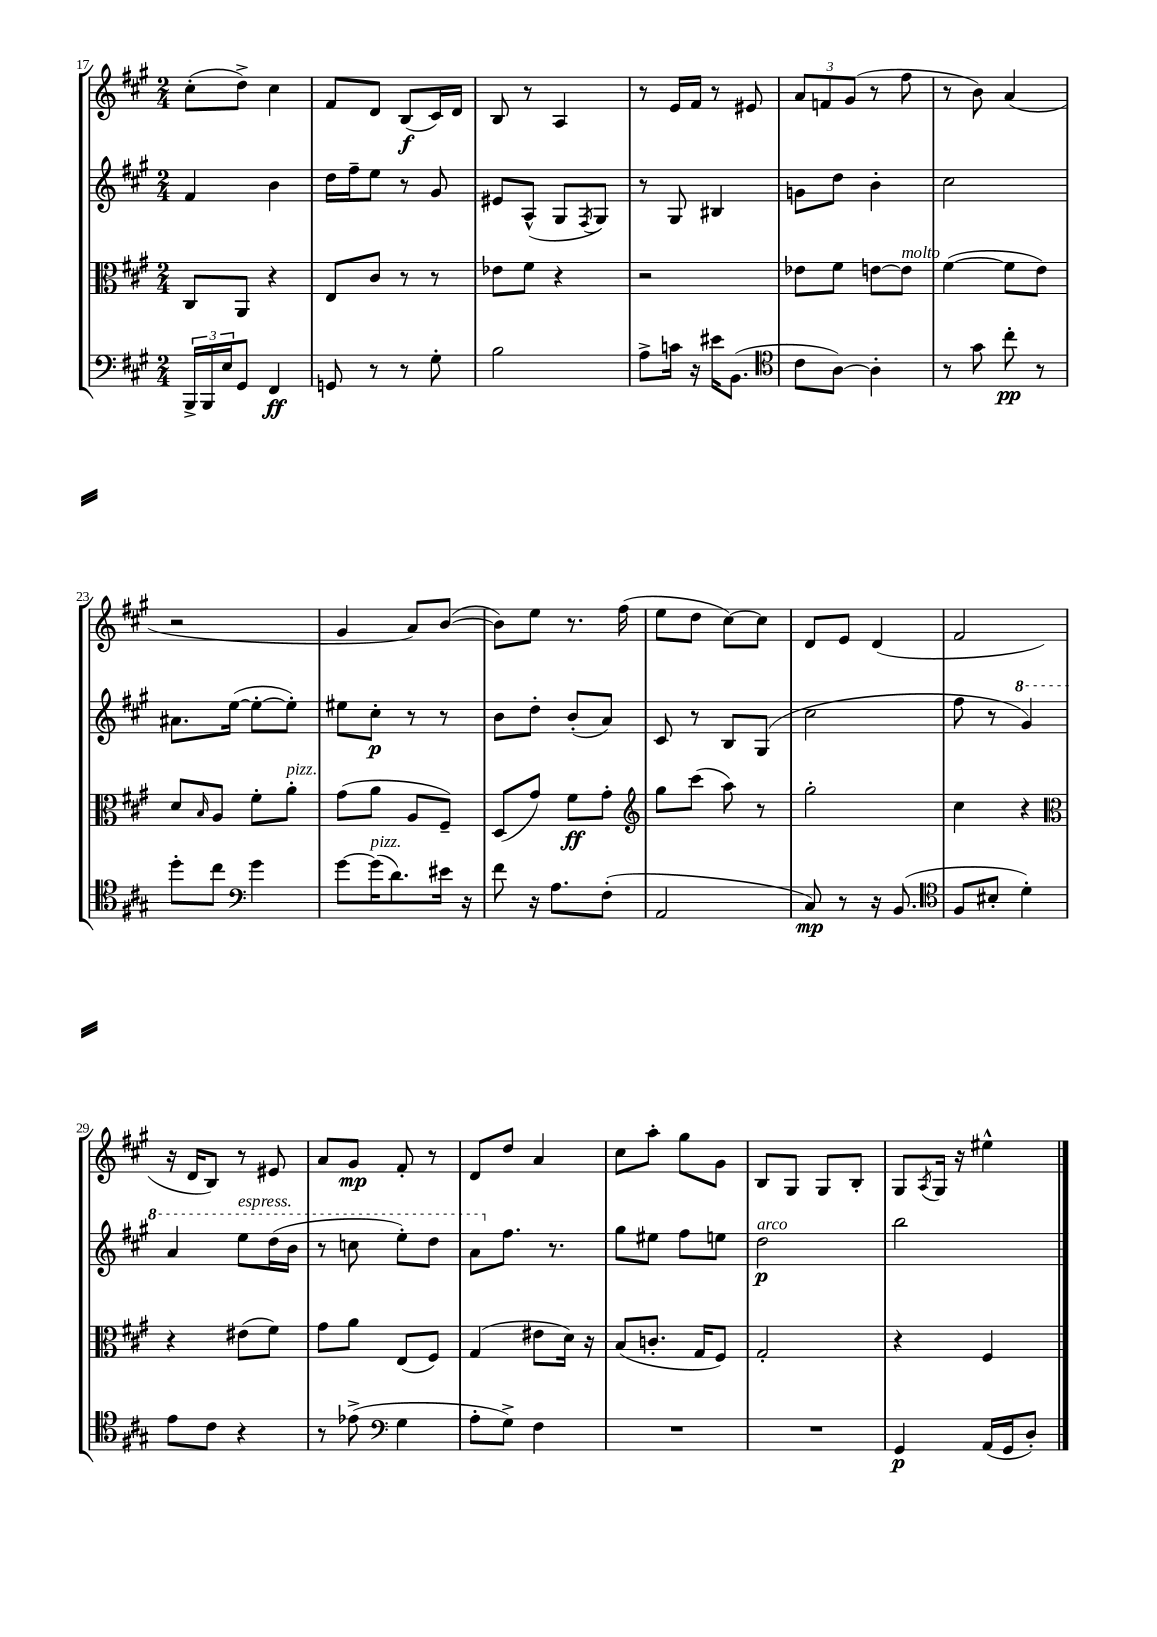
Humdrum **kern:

**kern	**dynam	**kern	**dynam	**kern	**dynam	**kern	**dynam
*part4	*part4	*part3	*part3	*part2	*part2	*part1	*part1
*staff4	*staff4	*staff3	*staff3	*staff2	*staff2	*staff1	*staff1
*clefF4	*	*clefC3	*	*clefG2	*	*clefG2	*
*k[f#c#g#]	*	*k[f#c#g#]	*	*k[f#c#g#]	*	*k[f#c#g#]	*
*M2/4	*	*M2/4	*	*M2/4	*	*M2/4	*
=17	=17	=17	=17	=17	=17	=17	=17
24BBB^/LL	.	8C#/L	.	4f#/	.	(8cc#'\L	.
24BBB/	.	.	.	.	.	.	.
24E/J	.	.	.	.	.	.	.
8GG#/J	.	8AA/J	.	.	.	8dd^\J)	.
4FF#/	ff	4r	.	4b\	.	4cc#\	.
=18	=18	=18	=18	=18	=18	=18	=18
8GGn/	.	8E/L	.	16dd\LL	.	8f#/L	.
.	.	.	.	16ff#~\J	.	.	.
8r	.	8c#/J	.	8ee\J	.	8d/J	.
8r	.	8r	.	8r	.	(8B/L	f
8G#'\	.	8r	.	8g#/	.	16c#/L)	.
.	.	.	.	.	.	16d/JJ	.
=19	=19	=19	=19	=19	=19	=19	=19
2B\	.	8e-X\L	.	8e#X/L	.	8B/	.
.	.	8f#\J	.	(8A^^/J	.	8r	.
.	.	4r	.	8G#/L	.	4A/	.
.	.	.	.	8qF#/	.	.	.
.	.	.	.	8G#/J)	.	.	.
=20	=20	=20	=20	=20	=20	=20	=20
8A^\L	.	2r	.	8r	.	8r	.
16cn\Jk	.	.	.	8G#/	.	16e/LL	.
16r	.	.	.	.	.	16f#/JJ	.
16e#X\KL	.	.	.	4B#X/	.	8r	.
(8.BB\J	.	.	.	.	.	.	.
.	.	.	.	.	.	8e#X/	.
=21	=21	=21	=21	=21	=21	=21	=21
*clefC4	*	*	*	*	*	*	*
8c#\L	.	8e-X\L	.	8gn\L	.	12a/L	.
.	.	.	.	.	.	12fn/	.
[8A\J)	.	8f#\J	.	8dd\J	.	.	.
.	.	.	.	.	.	(12g#/J	.
4A'\]	.	[8en\L	.	4b'\	.	8r	.
!	!	!LO:TX:a:i:t=molto	!	!	!	!	!
.	.	8e\J]	.	.	.	8ff#\	.
=22	=22	=22	=22	=22	=22	=22	=22
8r	.	([4f#\	.	2cc#\	.	8r	.
8g#\	.	.	.	.	.	8b\)	.
8cc#'\	pp	8f#\L]	.	.	.	(4a/	.
8r	.	8e\J)	.	.	.	.	.
!!LO:LB:g=z
=23	=23	=23	=23	=23	=23	=23	=23
8dd'\L	.	8d/L	.	8.a#X\L	.	2r	.
.	.	16qqB/	.	.	.	.	.
8cc#\J	.	8A/J	.	.	.	.	.
.	.	.	.	([16ee\Jk	.	.	.
*clefF4	*	*	*	*	*	*	*
4g#\	.	8f#'\L	.	8ee'\L_	.	.	.
!	!	!LO:TX:a:i:t=pizz.	!	!	!	!	!
.	.	8a'\J	.	8ee'\J])	.	.	.
=24	=24	=24	=24	=24	=24	=24	=24
[8g#\L	.	(8g#\L	.	8ee#X\L	.	4g#/	.
!LO:TX:a:i:t=pizz.	!	!	!	!	!	!	!
(16g#\K]	.	8a\J	.	8cc#'\J	p	.	.
8.d\)	.	.	.	.	.	.	.
.	.	8A/L	.	8r	.	8a/L)	.
16e#X\Jk	.	8F#~/J)	.	8r	.	([8b/J	.
16r	.	.	.	.	.	.	.
=25	=25	=25	=25	=25	=25	=25	=25
8f#\	.	(8D/L	.	8b\L	.	8b\L])	.
16r	.	8g#/J)	.	8dd'\J	.	8ee\J	.
8.A\L	.	.	.	.	.	.	.
.	.	8f#\L	ff	(8b'/L	.	8.r	.
(8F#'\J	.	8g#'\J	.	8a/J)	.	.	.
.	.	.	.	.	.	(16ff#\	.
=26	=26	=26	=26	=26	=26	=26	=26
*	*	*clefG2	*	*	*	*	*
2AA/	.	8gg#\L	.	8c#/	.	8ee\L	.
.	.	(8ccc#\J	.	8r	.	8dd\J	.
.	.	8aa\)	.	8B/L	.	[8cc#\L)	.
.	.	8r	.	(8G#/J	.	8cc#\J]	.
=27	=27	=27	=27	=27	=27	=27	=27
8C#/)	mp	2gg#'\	.	2cc#\	.	8d/L	.
8r	.	.	.	.	.	8e/J	.
16r	.	.	.	.	.	(4d/	.
(8.BB/	.	.	.	.	.	.	.
=28	=28	=28	=28	=28	=28	=28	=28
*clefC4	*	*	*	*	*	*	*
8F#/L	.	4cc#\	.	8ff#\	.	2f#/	.
8B#X'/J	.	.	.	8r	.	.	.
*	*	*	*	*8va	*	*	*
4d'\)	.	4r	.	4gg#/)	.	.	.
!!LO:LB:g=z
=29	=29	=29	=29	=29	=29	=29	=29
*	*	*clefC3	*	*	*	*	*
8e\L	.	4r	.	4aa/	.	16r	.
.	.	.	.	.	.	16d/KL	.
8c#\J	.	.	.	.	.	8B/J)	.
!	!	!	!	!LO:TX:a:i:t=espress.	!	!	!
4r	.	(8e#X\L	.	8eee\L	.	8r	.
.	.	8f#\J)	.	(16ddd\L	.	8e#X/	.
.	.	.	.	16bb\JJ	.	.	.
=30	=30	=30	=30	=30	=30	=30	=30
8r	.	8g#\L	.	8r	.	8a/L	.
(8e-X^\	.	8a\J	.	8cccn\	.	8g#/J	mp
*clefF4	*	*	*	*	*	*	*
4G#\	.	(8E/L	.	8eee'\L)	.	8f#'/	.
.	.	8F#/J)	.	8ddd\J	.	8r	.
=31	=31	=31	=31	=31	=31	=31	=31
8A'\L	.	(4G#/	.	8aa\L	.	8d/L	.
*	*	*	*	*X8va	*	*	*
8G#^\J)	.	.	.	8.ff#\J	.	8dd/J	.
4F#\	.	8e#X\L	.	.	.	4a/	.
.	.	.	.	8.r	.	.	.
.	.	16d\Jk)	.	.	.	.	.
.	.	16r	.	.	.	.	.
=32	=32	=32	=32	=32	=32	=32	=32
2r	.	(8B/L	.	8gg#\L	.	8cc#\L	.
.	.	8.cn'/J	.	8ee#X\J	.	8aa'\J	.
.	.	.	.	8ff#\L	.	8gg#\L	.
.	.	16G#/KL	.	.	.	.	.
.	.	8F#/J)	.	8een\J	.	8g#\J	.
=33	=33	=33	=33	=33	=33	=33	=33
!	!	!	!	!LO:TX:a:i:t=arco	!	!	!
2r	.	2G#'/	.	2dd\	p	8B/L	.
.	.	.	.	.	.	8G#/J	.
.	.	.	.	.	.	8G#/L	.
.	.	.	.	.	.	8B'/J	.
=34	=34	=34	=34	=34	=34	=34	=34
4GG#/	p	4r	.	2bb\	.	8G#/L	.
.	.	.	.	.	.	8qA/	.
.	.	.	.	.	.	16G#/Jk	.
.	.	.	.	.	.	16r	.
(16AA/LL	.	4F#/	.	.	.	4ee#X^^\	.
16GG#/J	.	.	.	.	.	.	.
8D'/J)	.	.	.	.	.	.	.
==	==	==	==	==	==	==	==
*-	*-	*-	*-	*-	*-	*-	*-
